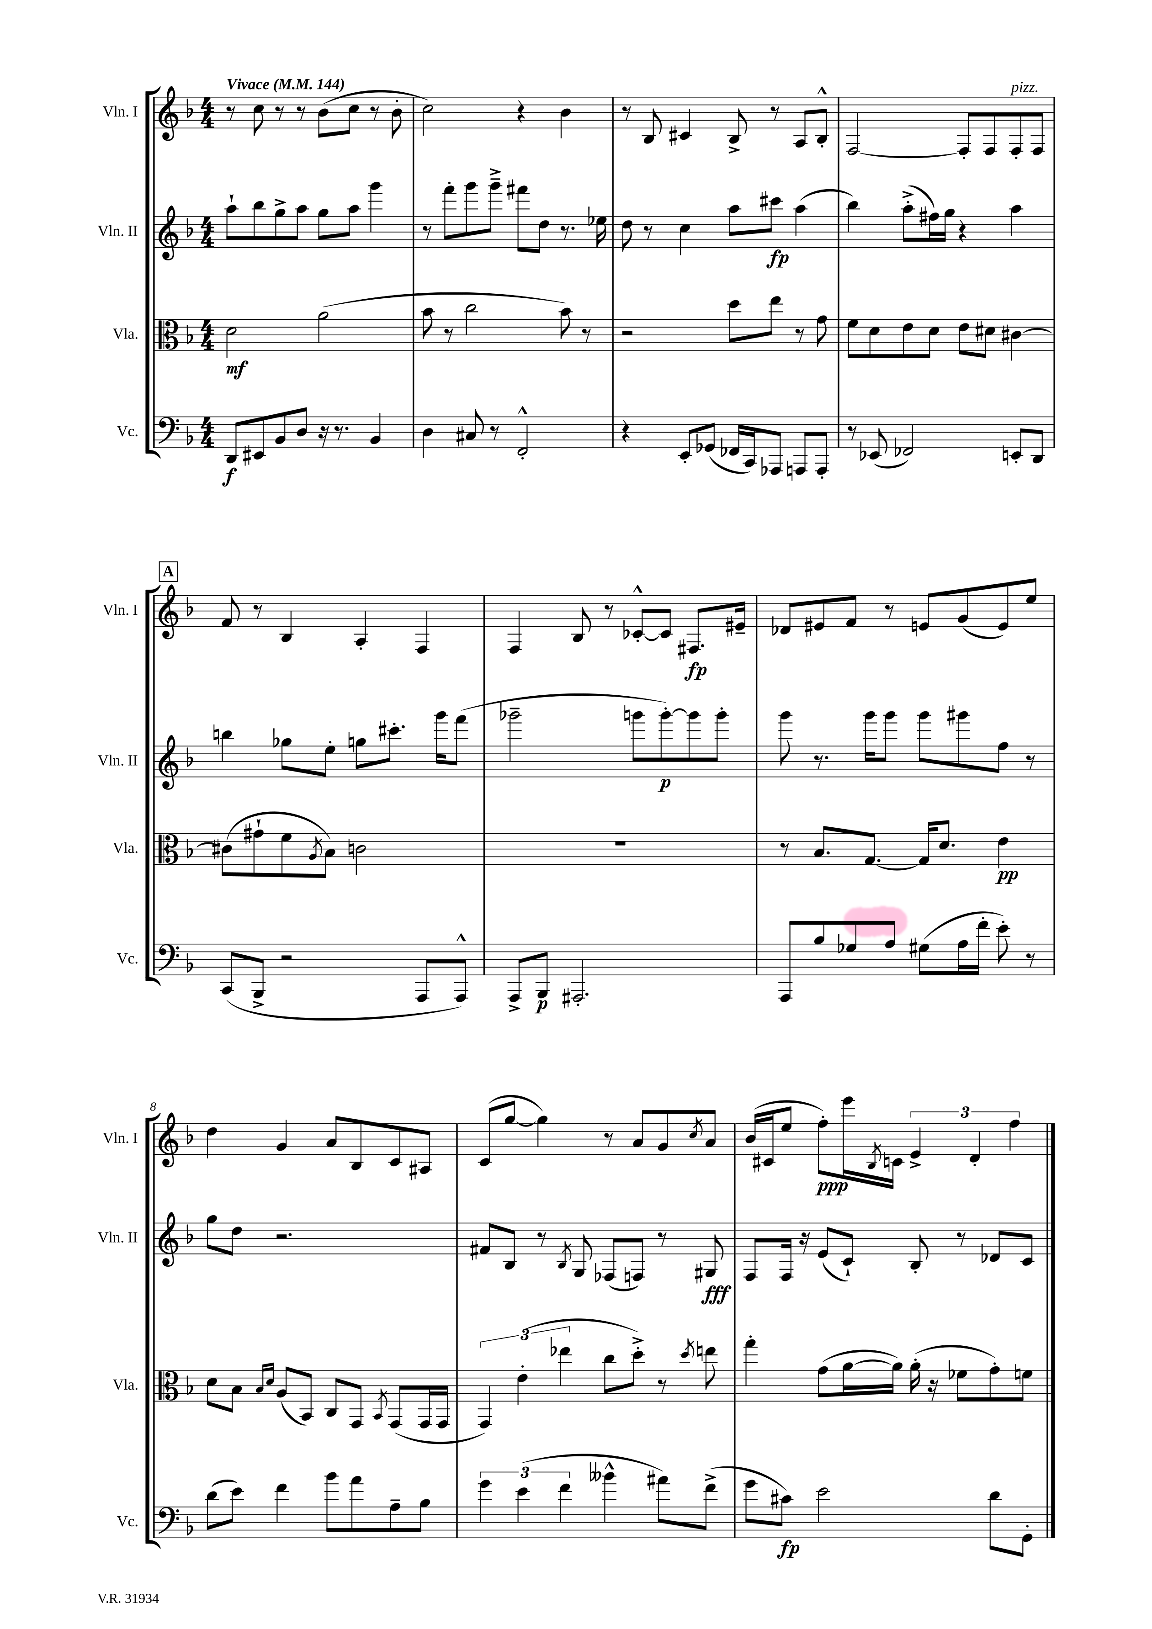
<<
\new StaffGroup <<
\new Staff = "s0" \with { instrumentName = "Vln. I" shortInstrumentName = "Vln. I" } {
    \clef treble \key f \major \numericTimeSignature \time 4/4 \tempo "Vivace" 4 = 144
    r8 c''8 r8 r8 bes'8( c''8 r8 bes'8-. |
    c''2) r4 bes'4 |
    r8 bes8 cis'4 bes8-> r8 a8 bes8-.-^ |
    f2~ f8-. f8 f8-.^\markup { \italic "pizz." } f8 |
    \mark \markup { \box "A" } f'8 r8 bes4 a4-. f4 |
    f4 bes8 r8 ces'8~-.-^ ces'8 fis8.\fp eis'16-- |
    des'8 eis'8 f'8 r8 e'8 g'8( e'8) e''8 |
    d''4 g'4 a'8 bes8 c'8 ais8 |
    c'8( g''8~ g''4) r8 a'8 g'8 \acciaccatura { c''8 } a'8 |
    bes'16( cis'16 e''8 f''8-.\ppp) e'''16 \acciaccatura { bes8 } c'16 \tuplet 3/2 { e'4-> d'4-. f''4 } \bar "|." |
}
\new Staff = "s1" \with { instrumentName = "Vln. II" shortInstrumentName = "Vln. II" } {
    \clef treble \key f \major \numericTimeSignature \time 4/4
    a''8-! bes''8 g''8-> a''8 g''8 a''8 g'''4 |
    r8 f'''8-. g'''8 g'''8---> fis'''8 d''8 r8. ees''16 |
    d''8 r8 c''4 a''8 cis'''8\fp a''4( |
    bes''4) a''8-.->( fis''16) g''16 r4 a''4 |
    \mark \markup { \box "A" } b''4 ges''8 e''8-. g''8 cis'''8.-. g'''16 f'''8( |
    ges'''2-- g'''8 g'''8~-.\p) g'''8 g'''8-. |
    g'''8 r8. g'''16 g'''8 g'''8 gis'''8 f''8 r8 |
    g''8 d''8 r2. |
    fis'8 bes8 r8 \acciaccatura { bes8 } g8 fes8( f8) r8 gis8\fff |
    f8 f16 r16 e'8( c'8-!) bes8-. r8 des'8 c'8 \bar "|." |
}
\new Staff = "s2" \with { instrumentName = "Vla." shortInstrumentName = "Vla." } {
    \clef alto \key f \major \numericTimeSignature \time 4/4
    d'2\mf a'2( |
    bes'8 r8 c''2 bes'8) r8 |
    r2 d''8 e''8 r8 g'8 |
    f'8 d'8 e'8 d'8 e'8 dis'8 cis'4~ |
    \mark \markup { \box "A" } cis'8( gis'8-! f'8 \acciaccatura { a8 } bes8) c'2 |
    R1 |
    r8 bes8. g8.~ g16 d'8. e'4\pp |
    d'8 bes8 \grace { bes16 d'16 } a8( bes,8) c8 g,8 \acciaccatura { bes,8 } g,8( g,16 g,16 |
    \tuplet 3/2 { g,4) e'4-.( ees''4 } c''8 d''8-.->) r8 \acciaccatura { d''8 } e''8 |
    g''4-. g'8( a'16~ a'16) a'16-.( r16 fes'8 g'8-.) f'8 \bar "|." |
}
\new Staff = "s3" \with { instrumentName = "Vc." shortInstrumentName = "Vc." } {
    \clef bass \key f \major \numericTimeSignature \time 4/4
    d,8\f eis,8 bes,8 d8 r16 r8. bes,4 |
    d4 cis8 r8 f,2-.-^ |
    r4 e,8-. ges,8( fes,16 c,16) aes,,8 a,,8 a,,8-. |
    r8 ees,8( fes,2) e,8-. d,8 |
    \mark \markup { \box "A" } c,8( bes,,8-> r2 a,,8 a,,8-^) |
    a,,8-> bes,,8\p ais,,2.-. |
    a,,8 bes8 ges8 a8 gis8( a16 f'16-. e'8-.) r8 |
    d'8( e'8) f'4 bes'8 a'8 a8-- bes8 |
    \tuplet 3/2 { g'4 e'4( f'4 } beses'4-^ ais'8) f'8->( |
    g'8 cis'8\fp) e'2 d'8 g,8-. \bar "|." |
}
>>
>>
